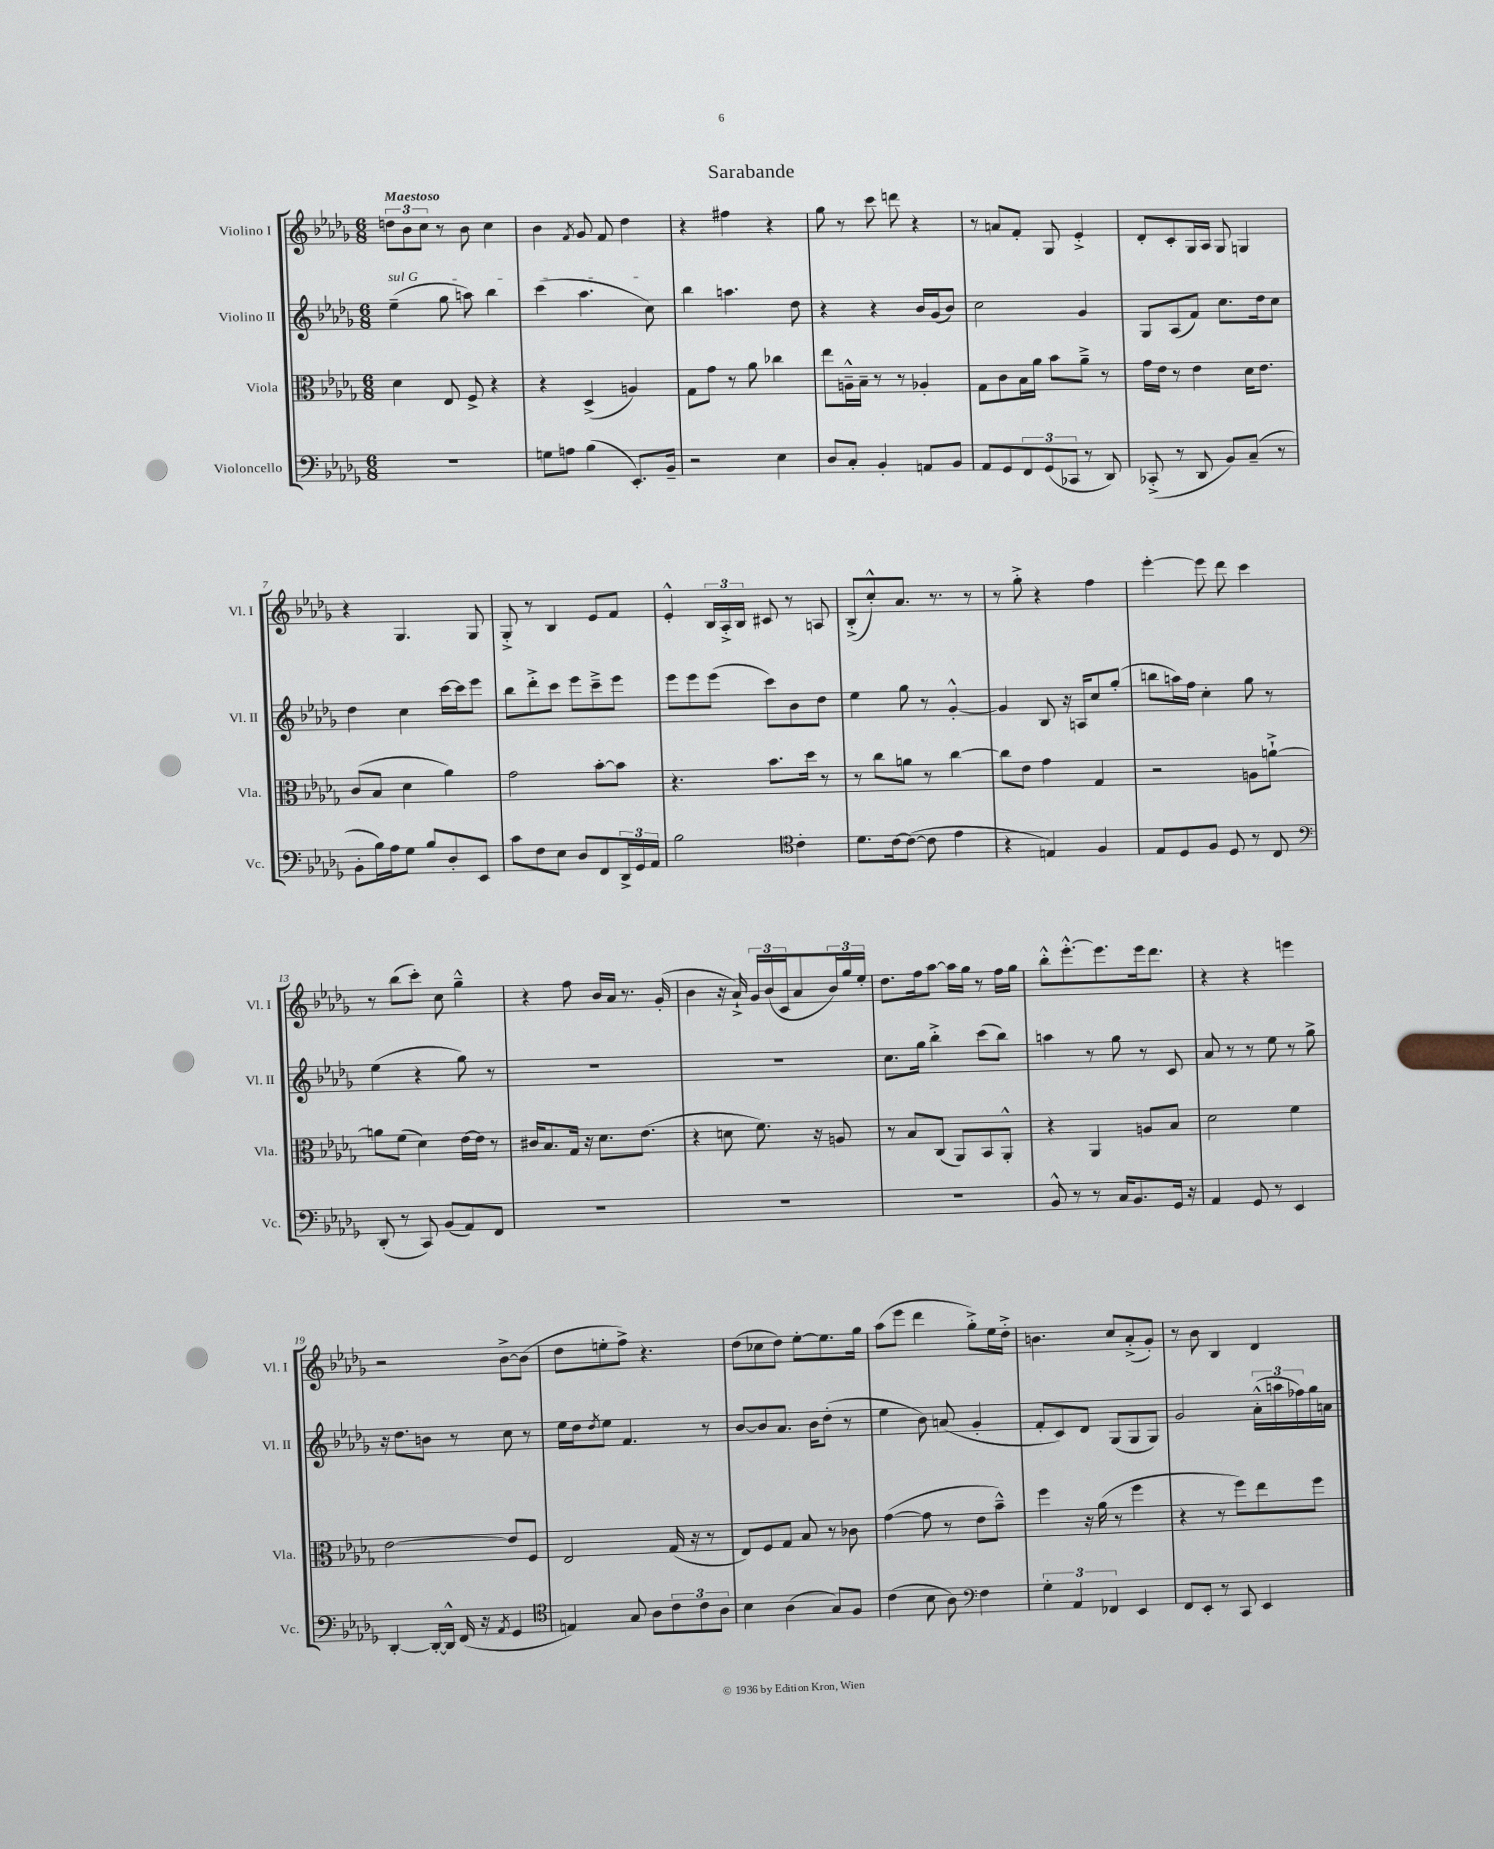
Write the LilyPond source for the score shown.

\header { title = "Sarabande" }
<<
\new StaffGroup <<
\new Staff = "s0" \with { instrumentName = "Violino I" shortInstrumentName = "Vl. I" } {
    \clef treble \key des \major \numericTimeSignature \time 6/8 \tempo "Maestoso"
    \tuplet 3/2 { d''8 bes'8 c''8 } r8 bes'8 c''4 |
    bes'4 \acciaccatura { f'8 } ges'8 f'8 des''4 |
    r4 fis''4 r4 |
    ges''8 r8 c'''8 d'''8 r4 |
    r8 a'8 f'8-. ges8 ees'4-.-> |
    des'8-. c'8-. ges16 aes16 ges8 g4 |
    r4 ges4. ges8 |
    ges8-.-> r8 bes4 ees'8 f'8 |
    ees'4-.-^ \tuplet 3/2 { bes16 aes16-.-> bes16 } cis'8 r8 a8 |
    bes8-.->( c''8-.-^) aes'8. r8. r8 |
    r8 ges''8-.-> r4 f''4 |
    ees'''4~-. ees'''8 des'''8 c'''4 |
    r8 bes''8( c'''8-.) c''8 ges''4---^ |
    r4 f''8 bes'16 aes'16 r8. ges'16-.( |
    bes'4 r16 aes'16-!->) \tuplet 3/2 { ges'16 bes'16( c'16 } aes'8 \tuplet 3/2 { bes'16) ges''16 ees''16-. } |
    des''8. f''16 aes''8~ aes''16 ges''16 r8 f''16 ges''16 |
    bes''8-.-^ ees'''8.~-.-^ ees'''8. ees'''16 des'''8. |
    r4 r4 e'''4 |
    r2 bes'8~-> bes'8( |
    des''8 e''8-. f''8->) r4. |
    des''8( ces''8 des''8) ees''8~-. ees''8. ges''16 |
    aes''8( ees'''8 des'''4 ges''8-.->) ees''16 des''16-.-> |
    b'4. c''8 aes'8-.->( ges'8-.) |
    r8 bes'8 bes4 des'4 \bar "|." |
}
\new Staff = "s1" \with { instrumentName = "Violino II" shortInstrumentName = "Vl. II" } {
    \clef treble \key des \major \numericTimeSignature \time 6/8
    \once \override TextSpanner.bound-details.left.text = \markup { \italic "sul G" } ees''4--\startTextSpan( ges''8 a''8) bes''4 |
    c'''4( aes''4. c''8\stopTextSpan) |
    bes''4 a''4. des''8 |
    r4 r4 bes'16 ges'16( bes'8) |
    c''2 ges'4 |
    ges8 aes8( f'8) c''8. des''16 c''8 |
    des''4 c''4 c'''16~ c'''16 ees'''8 |
    bes''8 des'''8-.-> c'''8 ees'''8 c'''8---> ees'''8 |
    ees'''8 ees'''8 ees'''8( c'''8) bes'8 des''8 |
    ees''4 ges''8 r8 ges'4~-.-^ |
    ges'4 bes8 r16 a16 c''8 ges''8-.( |
    b''8 a''16) f''16 c''4-. ges''8 r8 |
    ees''4( r4 ges''8) r8 |
    R2. |
    R2. |
    c''8. ges''16 bes''4-.-> c'''8( bes''8) |
    a''4 r8 ges''8 r8 c'8 |
    aes'8 r8 r8 ees''8 r8 ges''8-> |
    r16 des''8. b'8 r8 c''8 r8 |
    ees''16 des''16 \acciaccatura { des''8 } ees''8 f'4. r8 |
    bes'8~ bes'8 aes'8. bes'16 des''8-.( r8 |
    ees''4 bes'8) a'8( ges'4-. |
    f'8-. c'8) des'8 ges8( ges8 ges8) |
    ges'2 \tuplet 3/2 { aes'16-.-^( a''16 fes''16) } ges''16 a'16 \bar "|." |
}
\new Staff = "s2" \with { instrumentName = "Viola" shortInstrumentName = "Vla." } {
    \clef alto \key des \major \numericTimeSignature \time 6/8
    des'4 ees8 f8-> r4 |
    r4 des4->( a4) |
    ges8 ges'8 r8 aes'8 ces''4 |
    ees''8 a16---^ bes16-- r8 r8 aes4-. |
    ges8 c'8 bes16 aes'16 bes'8 aes'8---> r8 |
    ges'16 ees'16 r8 ees'4 des'16 ees'8. |
    c'8( bes8 des'4 aes'4) |
    ges'2 bes'8~-. bes'8 |
    r4. bes'8. des''16 r8 |
    r8 c''8 a'8 r8 c''4~ |
    c''8 ees'8 ges'4 ges4 |
    r2 a8 a'8~-!-> |
    a'8 f'8( des'4) ees'16~ ees'16 r8 |
    cis'16 bes8. ges16 r16 des'8. ees'8.( |
    r4 d'8 f'8.) r16 a8 |
    r8 bes8 c8( aes,8) bes,8 aes,8-.-^ |
    r4 aes,4 a8 bes8 |
    des'2 f'4 |
    ees'2~ ees'8 f8 |
    ees2 ges16( r16 r8 |
    ees8) f8 ges8 bes8 r8 ces'8 |
    ges'4~( ges'8 r8 ees'8 bes'8---^) |
    f''4 r16 aes'16( r8 f''4 |
    r4 r8 f''8) ees''8 f''8 \bar "|." |
}
\new Staff = "s3" \with { instrumentName = "Violoncello" shortInstrumentName = "Vc." } {
    \clef bass \key des \major \numericTimeSignature \time 6/8
    R2. |
    g8 a8 bes4( ees,8.-.) bes,16-- |
    r2 ees4 |
    des8 c8-. bes,4-. a,8 bes,8 |
    aes,8 ges,8 \tuplet 3/2 { f,8 ges,8( ces,8 } r8 des,8) |
    ces,8-.->( r8 des,8 bes,8) c8--( r8 |
    bes,8-. bes16) aes16 ges8 bes8 des8-. ees,8 |
    c'8 f8 ees8 des8 f,8 \tuplet 3/2 { des,16-> ges,16 aes,16 } |
    bes2 \clef tenor c'4-. |
    des'8. c'16~ c'8~( c'8 ees'4 |
    r4 e4) f4 |
    ees8 des8 f8 des8 r8 c8 |
    \clef bass des,8-.( r8 c,8) bes,8( aes,8) f,8 |
    R2. |
    R2. |
    R2. |
    bes,8-^ r8 r8 c16 bes,8. ges,16 r16 |
    aes,4 ges,8 r8 ees,4 |
    des,4~-. des,16~-. des,16-^ f,16( r16 \acciaccatura { aes,8 } ges,4 |
    \clef tenor e4) ges8 aes8 \tuplet 3/2 { c'8 c'8 aes8 } |
    bes4 aes4( ges8) f8 |
    c'4( bes8 aes8) \clef bass f4 |
    \tuplet 3/2 { ges4-. aes,4 fes,4 } ees,4 |
    f,8 ees,8-. r8 c,8 ees,4 \bar "|." |
}
>>
>>
